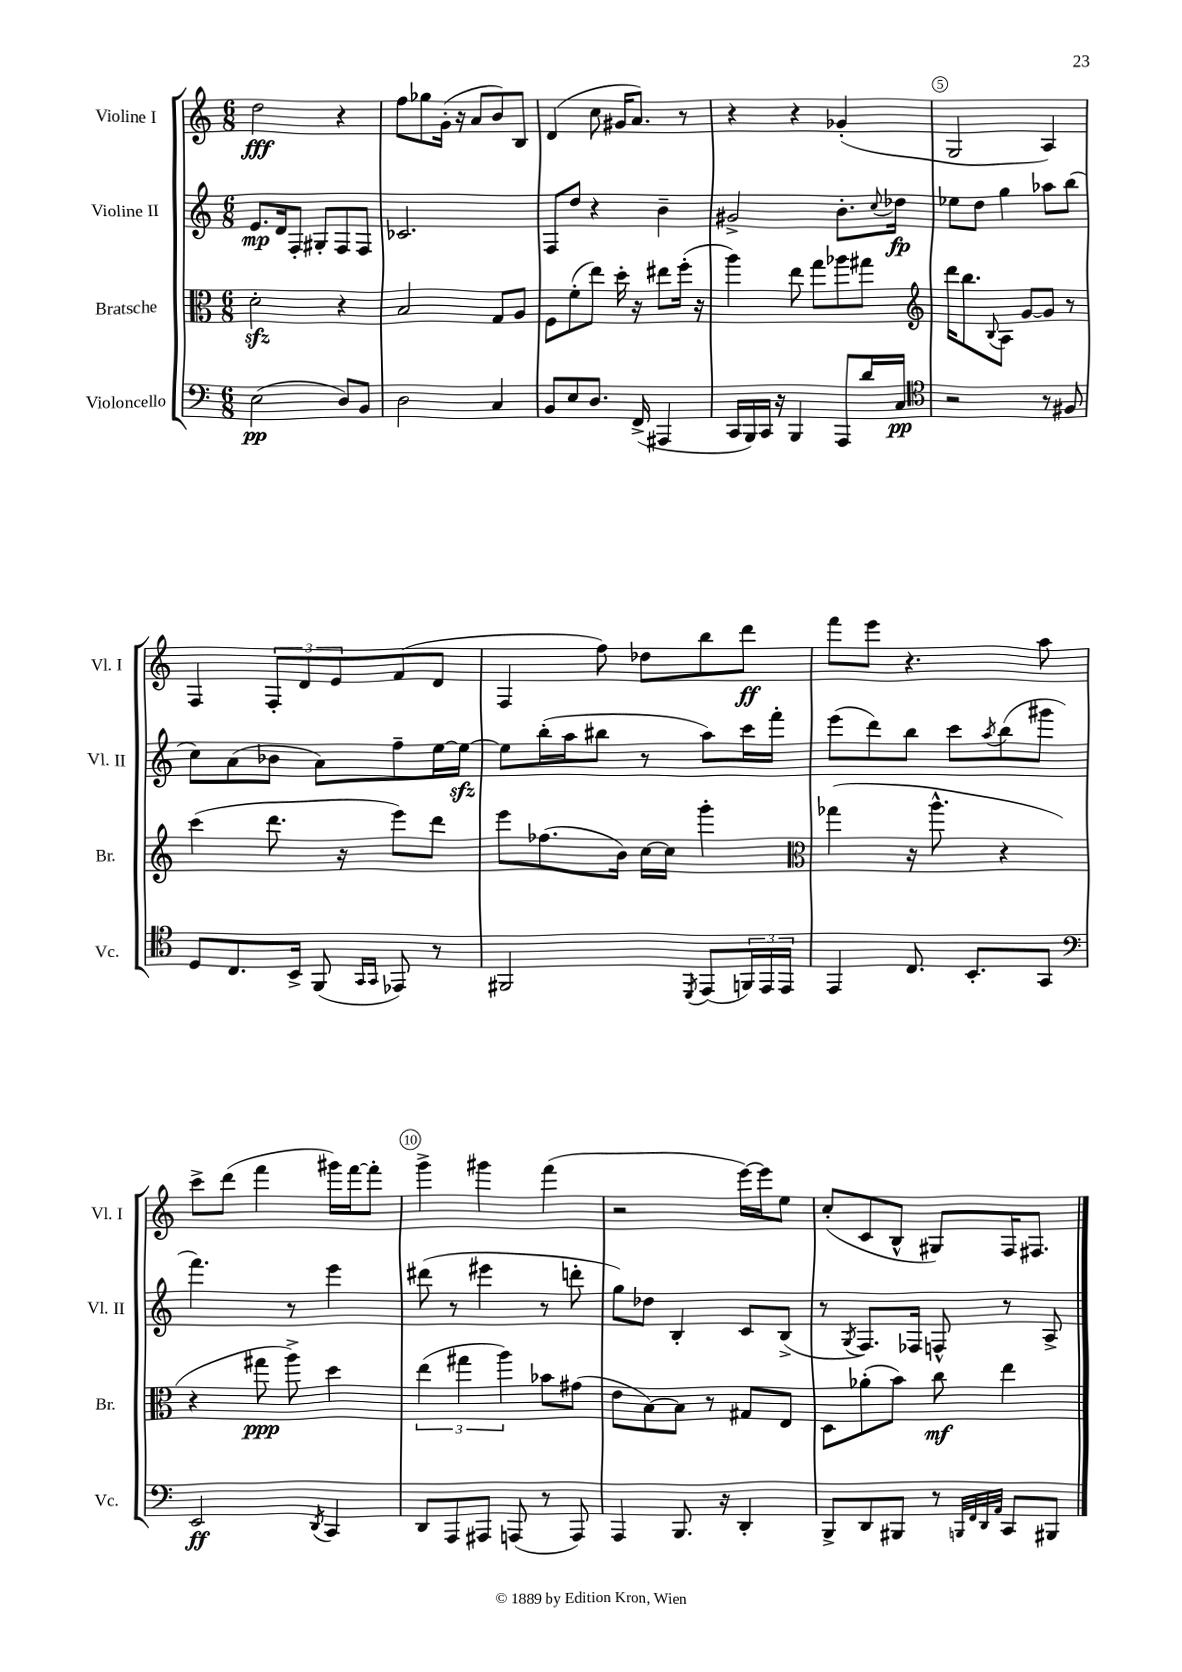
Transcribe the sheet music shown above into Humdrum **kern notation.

**kern	**kern	**kern	**kern
*staff4	*staff3	*staff2	*staff1
*clefF4	*clefC3	*clefG2	*clefG2
*k[]	*k[]	*k[]	*k[]
*M6/8	*M6/8	*M6/8	*M6/8
(2E	2d'	8.e	2dd
.	.	16d	.
.	.	8F'	.
.	.	8G#'	.
8D)	4r	8F	4r
8BB	.	8F	.
=	=	=	=
2D	2B	2.c-	8ff
.	.	.	8gg-
.	.	.	(16g'
.	.	.	16r
.	.	.	8a
4C	8G	.	8b)
.	8A	.	8B
=	=	=	=
8BB	8F	8F	(4d
8E	(8f'	8dd	.
8.D	8ee)	4r	8cc
.	16dd'	.	16g#
(16FF^	16r	.	8.a)
4AAA#	8ee#	4b~	.
.	(16ff'	.	8r
.	16r	.	.
=	=	=	=
16CC	4aa)	2g#^	4r
16BBB)	.	.	.
16CC	.	.	.
16r	.	.	.
4BBB	8ee	.	4r
.	8gg	.	.
8AAA	8aa-	8.b'	(4g-'
16d	8gg#	.	.
.	.	8qqcc	.
16C	.	16dd-	.
=	=	=	=
*clefC4	*clefG2	*	*
2r	16ddd	8ee-	2G
.	8.bb	.	.
.	.	8dd	.
.	8qqB	.	.
.	8A	4gg	.
.	[8g	.	.
8r	8g]	8aa-	4A)
8F#	8r	(8bb	.
=	=	=	=
8D	(4ccc	8cc)	4F
8.C	.	(8a	.
.	8.ddd	8b-	12F'
16BB^	.	.	.
.	.	.	12d
(8FF	.	8a)	.
.	.	.	12e
.	16r	.	.
16qqGG	.	.	.
16qqGG	.	.	.
8EE-)	8eee)	8ff~	(8f
8r	8ddd	[16ee	8d
.	.	16ee_	.
=	=	=	=
2FF#	8eee	8ee]	4F
.	(8.ff-	(16bb'	.
.	.	16aa	.
.	.	8bb#	8ff)
.	16b)	.	.
.	[16cc	8r	8dd-
.	16cc]	.	.
8qDD	.	.	.
(8EE	4ggg'	8aa)	8bb
24FF)	.	16ccc	8ddd
24EE	.	.	.
.	.	16fff'	.
24EE	.	.	.
=	=	=	=
*	*clefC3	*	*
4EE	(4gg-	(8eee	8fff
.	.	8ddd)	8eee
8.C	16r	8bb	4.r
.	8.aa^^	.	.
.	.	8ccc	.
8.BB'	.	.	.
.	.	8qaa	.
.	4r	(8bb	.
8GG	.	8ggg#	8aa
=	=	=	=
*clefF4	*	*	*
2EE	4r	4.fff)	8ccc^
.	.	.	(8ddd
.	8gg#	.	4fff
.	8aa^)	8r	.
8qDD	.	.	.
4CC	4dd	4eee	16ggg#)
.	.	.	[16fff
.	.	.	8fff']
=	=	=	=
8DD	(6ee	(8ddd#	4ggg^
8AAA	.	8r	.
.	6gg#	.	.
8AAA#	.	4eee#	4ggg#
.	6aa)	.	.
(8AAA	.	.	.
8r	8b-	8r	(4fff
8AAA)	(8g#	8ddd'	.
=	=	=	=
4AAA	8e	8gg)	2r
.	[8B)	8dd-	.
8.BBB	8B]	4B'	.
.	8r	.	.
16r	.	.	.
4DD'	8G#	8c	[16eee)
.	.	.	16eee]
.	8E	(8B^	8ee
=	=	=	=
8BBB^	8D	8r	(8cc'
.	.	8qG	.
8DD	(8a-'	8.F)	8c
8BBB#	8b)	.	8B^^
.	.	16F-	.
8r	8cc	8F^^	8G#)
32qqBBB	.	.	.
32qqFF	.	.	.
32qqDD	.	.	.
32qqAA	.	.	.
8CC	4ee	8r	16F
.	.	.	8.F#
8BBB#	.	8A^	.
==	==	==	==
*-	*-	*-	*-
